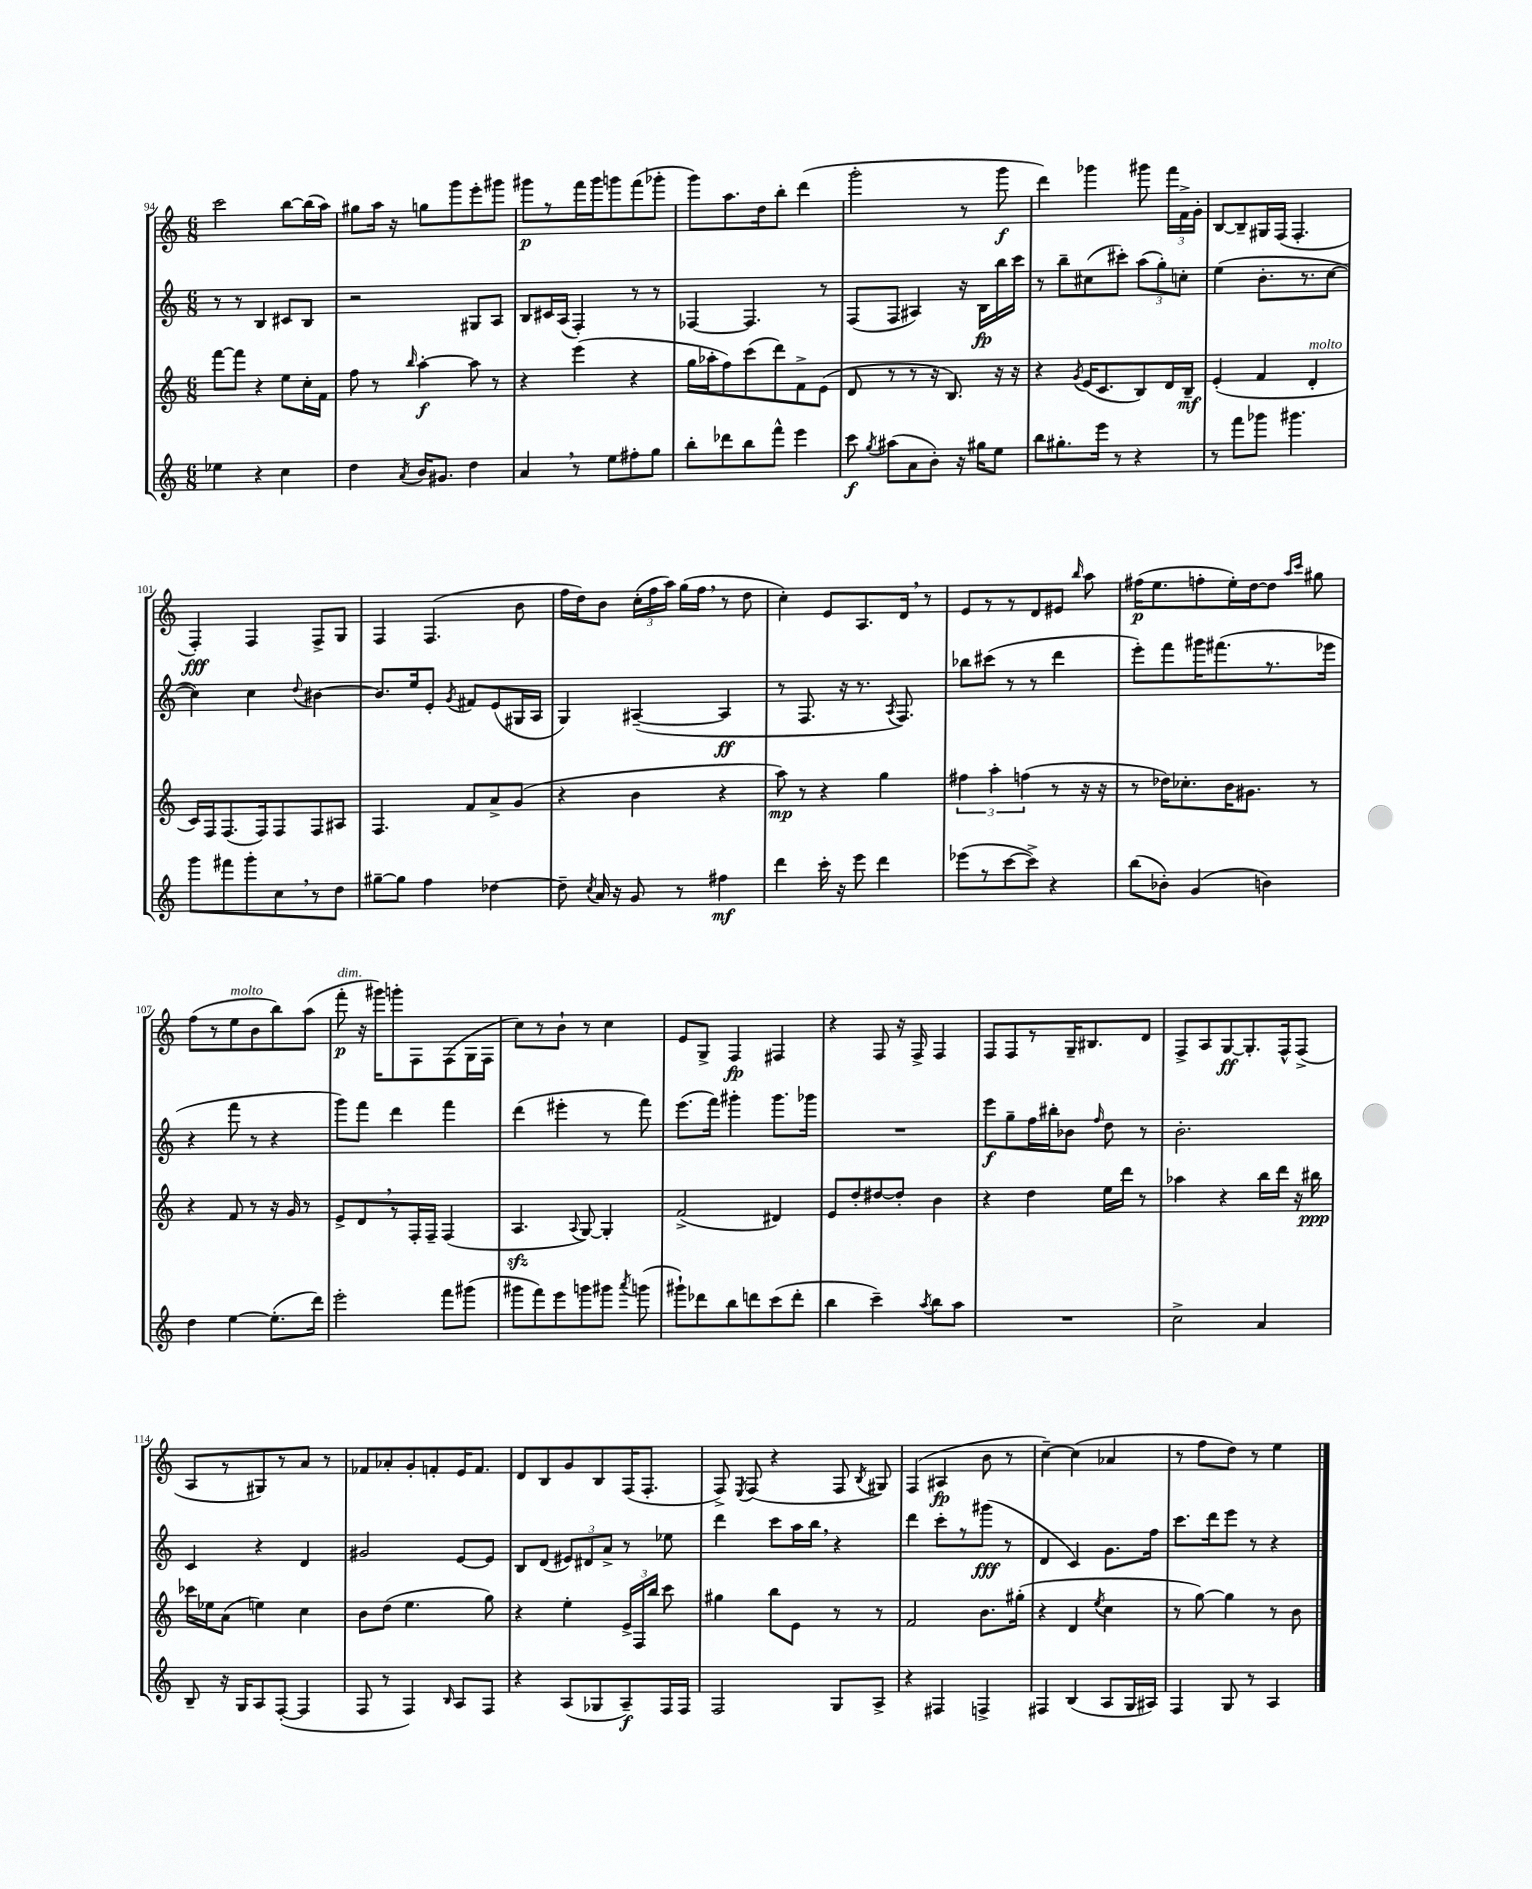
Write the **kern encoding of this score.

**kern	**kern	**kern	**kern
*staff4	*staff3	*staff2	*staff1
*clefG2	*clefG2	*clefG2	*clefG2
*k[]	*k[]	*k[]	*k[]
*M6/8	*M6/8	*M6/8	*M6/8
4ee-	[8fff	8r	2ccc
.	8fff]	8r	.
4r	4r	4B	.
4cc	8ee	8c#	[8bb
.	16cc'	8B	(16bb]
.	16f	.	16aa)
=	=	=	=
4dd	8ff	2r	8gg#
.	8r	.	16aa
.	.	.	16r
8qa	16qqbb	.	.
16b	[4aa'	.	8gg
8.g#	.	.	.
.	.	.	8ggg
4dd	8aa]	8G#	8eee'
.	8r	8A	8ggg#
=	=	=	=
4a	4r	8B	8ggg#
.	.	16c#	8r
.	.	(16A	.
8r	(4eee	4F')	16fff
.	.	.	16ggg#
8ee	.	.	8ggg
8ff#'	4r	8r	(8fff
8gg	.	8r	8ggg-'
=	=	=	=
8bb'	16gg	[4F-	8ggg)
.	16aa-'	.	.
8ddd-	8ff)	.	8.aa
8bb	(8ccc	4.F-]	.
.	.	.	16dd
8fff^^	8ddd)	.	8bb'
4eee	8f^	.	(4ddd
.	(8e	8r	.
=	=	=	=
8ccc	8d	(8F	2ggg'
8qgg	.	.	.
(8aa#	8r	8F	.
8a	8r	4A#)	.
8b')	16r	.	.
.	8.B)	.	.
16r	.	16r	8r
16gg#	.	16B	.
8ee	16r	16bb	8ggg
.	16r	16ccc	.
=	=	=	=
8bb	4r	8r	4ddd)
8.gg#'	.	8bb~	.
.	8qg	.	.
.	(16e	(8cc#	4ggg-
16eee	8.c	.	.
8r	.	8ccc#')	.
4r	8B)	(12aa	8ggg#
.	.	12gg')	.
.	16d	.	24fff
.	.	12cc'	24f^
.	16B~	.	.
.	.	.	24g'
=	=	=	=
8r	(4e'	(4ee	[8B
8fff	.	.	8B~]
8ggg-	4f	8.b'	16G#
.	.	.	(16F
4.ggg#	.	.	4.F'
.	.	8.r	.
.	4d'	.	.
.	.	[8cc	.
=	=	=	=
8ggg	16c)	4cc])	4F')
.	16F	.	.
8fff#	(8.F	.	.
8ggg'	.	4cc	4F
.	16F)	.	.
8cc	8F	.	.
.	.	8qqdd	.
8r	8F	[4b#	8F^
8dd	8A#	.	8G
=	=	=	=
[8gg#~	4.F	8.b#]	4F
8gg#]	.	.	.
.	.	16ee	.
4ff	.	8e'	(4.F
.	.	8qg	.
.	8f	8f#	.
[4dd-	8a^	(8e	.
.	(8g	16G#	8b
.	.	16A	.
=	=	=	=
8dd-~]	4r	4G)	16ff
.	.	.	16dd)
8qcc	.	.	.
16a	.	.	8b
16r	.	.	.
8g	4b	([4A#~	(24cc'
.	.	.	24ff
.	.	.	24aa)
8r	.	.	(16gg
.	.	.	16ff
4ff#	4r	4A#]	8r
.	.	.	8dd
=	=	=	=
4ddd	8aa)	8r	4cc')
.	8r	8.F	.
16ccc'	4r	.	8e
16r	.	16r	.
8eee	.	8.r	8.A
4ddd	4gg	.	.
.	.	8qA	.
.	.	8.F)	16d
.	.	.	8r
=	=	=	=
(8eee-	6ff#	8bb-	8e
8r	.	(8ccc#	8r
.	6aa'	.	.
[8ccc	.	8r	8r
.	(6ff	.	.
8ccc^])	.	8r	8d
4r	8r	4ddd	8e#
.	.	.	16qqbb
.	16r	.	8aa
.	16r	.	.
=	=	=	=
(8bb	8r	8eee')	(16ff#
.	.	.	8.ee
8b-')	16dd-)	8fff	.
.	8.cc-'	.	.
(4g	.	16ggg#	8ff'
.	.	(8.fff#	.
.	16b	.	16ee')
.	8.g#	.	[16dd
4b)	.	8.r	8dd]
.	.	.	16qqaa
.	.	.	16qqccc
.	8r	.	8gg#
.	.	16eee-	.
=	=	=	=
4dd	4r	4r	(8ff
.	.	.	8r
[4ee	8f	8fff	8ee
.	8r	8r	8b
(8.ee']	16r	4r	8bb)
.	16g	.	.
.	8r	.	(8aa
16ddd)	.	.	.
=	=	=	=
2eee'	8e^	8ggg)	8fff'
.	8d	8fff	16r
.	.	.	16ggg#)
.	8r	4ddd	8ggg'
.	16F'	.	8F
.	16F~	.	.
8fff	(4F	4fff	(8F
(8ggg#	.	.	16G
.	.	.	16F
=	=	=	=
8ggg#	4.A	(4ddd	8cc)
8fff)	.	.	8r
8eee	.	4eee#'	8b`
.	8qqA	.	.
8ggg	[8G)	.	8r
8ggg#	4G']	8r	4cc
8qaaa	.	.	.
(8ggg	.	8fff)	.
=	=	=	=
8ggg#`)	(2f^	(8.eee	8e
8ddd-	.	.	8G^
.	.	16fff)	.
8bb	.	4ggg#'	4F
8ddd	.	.	.
(8ccc	4d#)	8.ggg#	4F#
8ddd'	.	.	.
.	.	16ggg-	.
=	=	=	=
4bb	8e	2.r	4r
.	8dd'	.	.
4ccc~)	[8dd#	.	8F
.	8dd#']	.	16r
.	.	.	16F^
8qaa	.	.	.
8bb	4b	.	4F
8aa	.	.	.
=	=	=	=
2.r	4r	8eee	8F
.	.	8gg~	8F
.	4dd	16ff	8r
.	.	16bb#'	.
.	.	8b-	16G~
.	.	.	8.B#
.	.	16qqff	.
.	16ee	8dd	.
.	16ddd	.	.
.	8r	8r	8d
=	=	=	=
2cc^	4aa-	2.b'	8F^
.	.	.	8A
.	4r	.	[8G
.	.	.	8.G']
4a	16bb	.	.
.	16ddd	.	16F^^
.	16r	.	(8F^
.	16bb#	.	.
=	=	=	=
8B~	16ccc-	4c	8A
.	16ee-	.	.
16r	(8a	.	8r
16G	.	.	.
8A	4ee)	4r	8G#)
([8F'	.	.	8r
4F]	4cc	4d	8a
.	.	.	8r
=	=	=	=
8F	8b	2g#	8f-
8r	(8dd	.	8a-'
4F)	4.ee	.	8g'
.	.	.	8f'
16qqB	.	.	.
8A	.	[8e	16e
.	.	.	8.f
8F	8gg)	8e]	.
=	=	=	=
4r	4r	8B	8d
.	.	(8d	8B
(8A	4ee'	12e#)	8g
.	.	12d#	.
8G-	.	.	8B
.	.	12a^	.
8A~)	24e^	8r	(16F
.	24F	.	.
.	.	.	8.F'
.	24bb	.	.
16F	8ccc	8ee-	.
16F	.	.	.
=	=	=	=
2F	4gg#	4ddd	8F^)
.	.	.	8qE
.	.	.	(8F
.	8bb	8ccc	4r
.	8e	16aa	.
.	.	16bb	.
8G	8r	4r	8F
.	.	.	8qB
8A^	8r	.	8G#)
=	=	=	=
4r	2f	4ddd	(4F
4F#	.	8ccc'	4A#
.	.	8r	.
4F^	8.b	(8ggg#	8b
.	.	8r	8r
.	(16gg#'	.	.
=	=	=	=
4F#	4r	4d	[4cc~)
(4B	4d	4c)	(4cc]
.	8qee	.	.
8A	4cc	8.g	4a-
16G	.	.	.
16A#)	.	16ff	.
=	=	=	=
4F	8r	8.ccc	8r
.	[8gg)	.	8ff
.	.	16ddd	.
8G	4gg]	8eee	8dd)
8r	.	8r	8r
4A	8r	4r	4ee
.	8b	.	.
==	==	==	==
*-	*-	*-	*-
